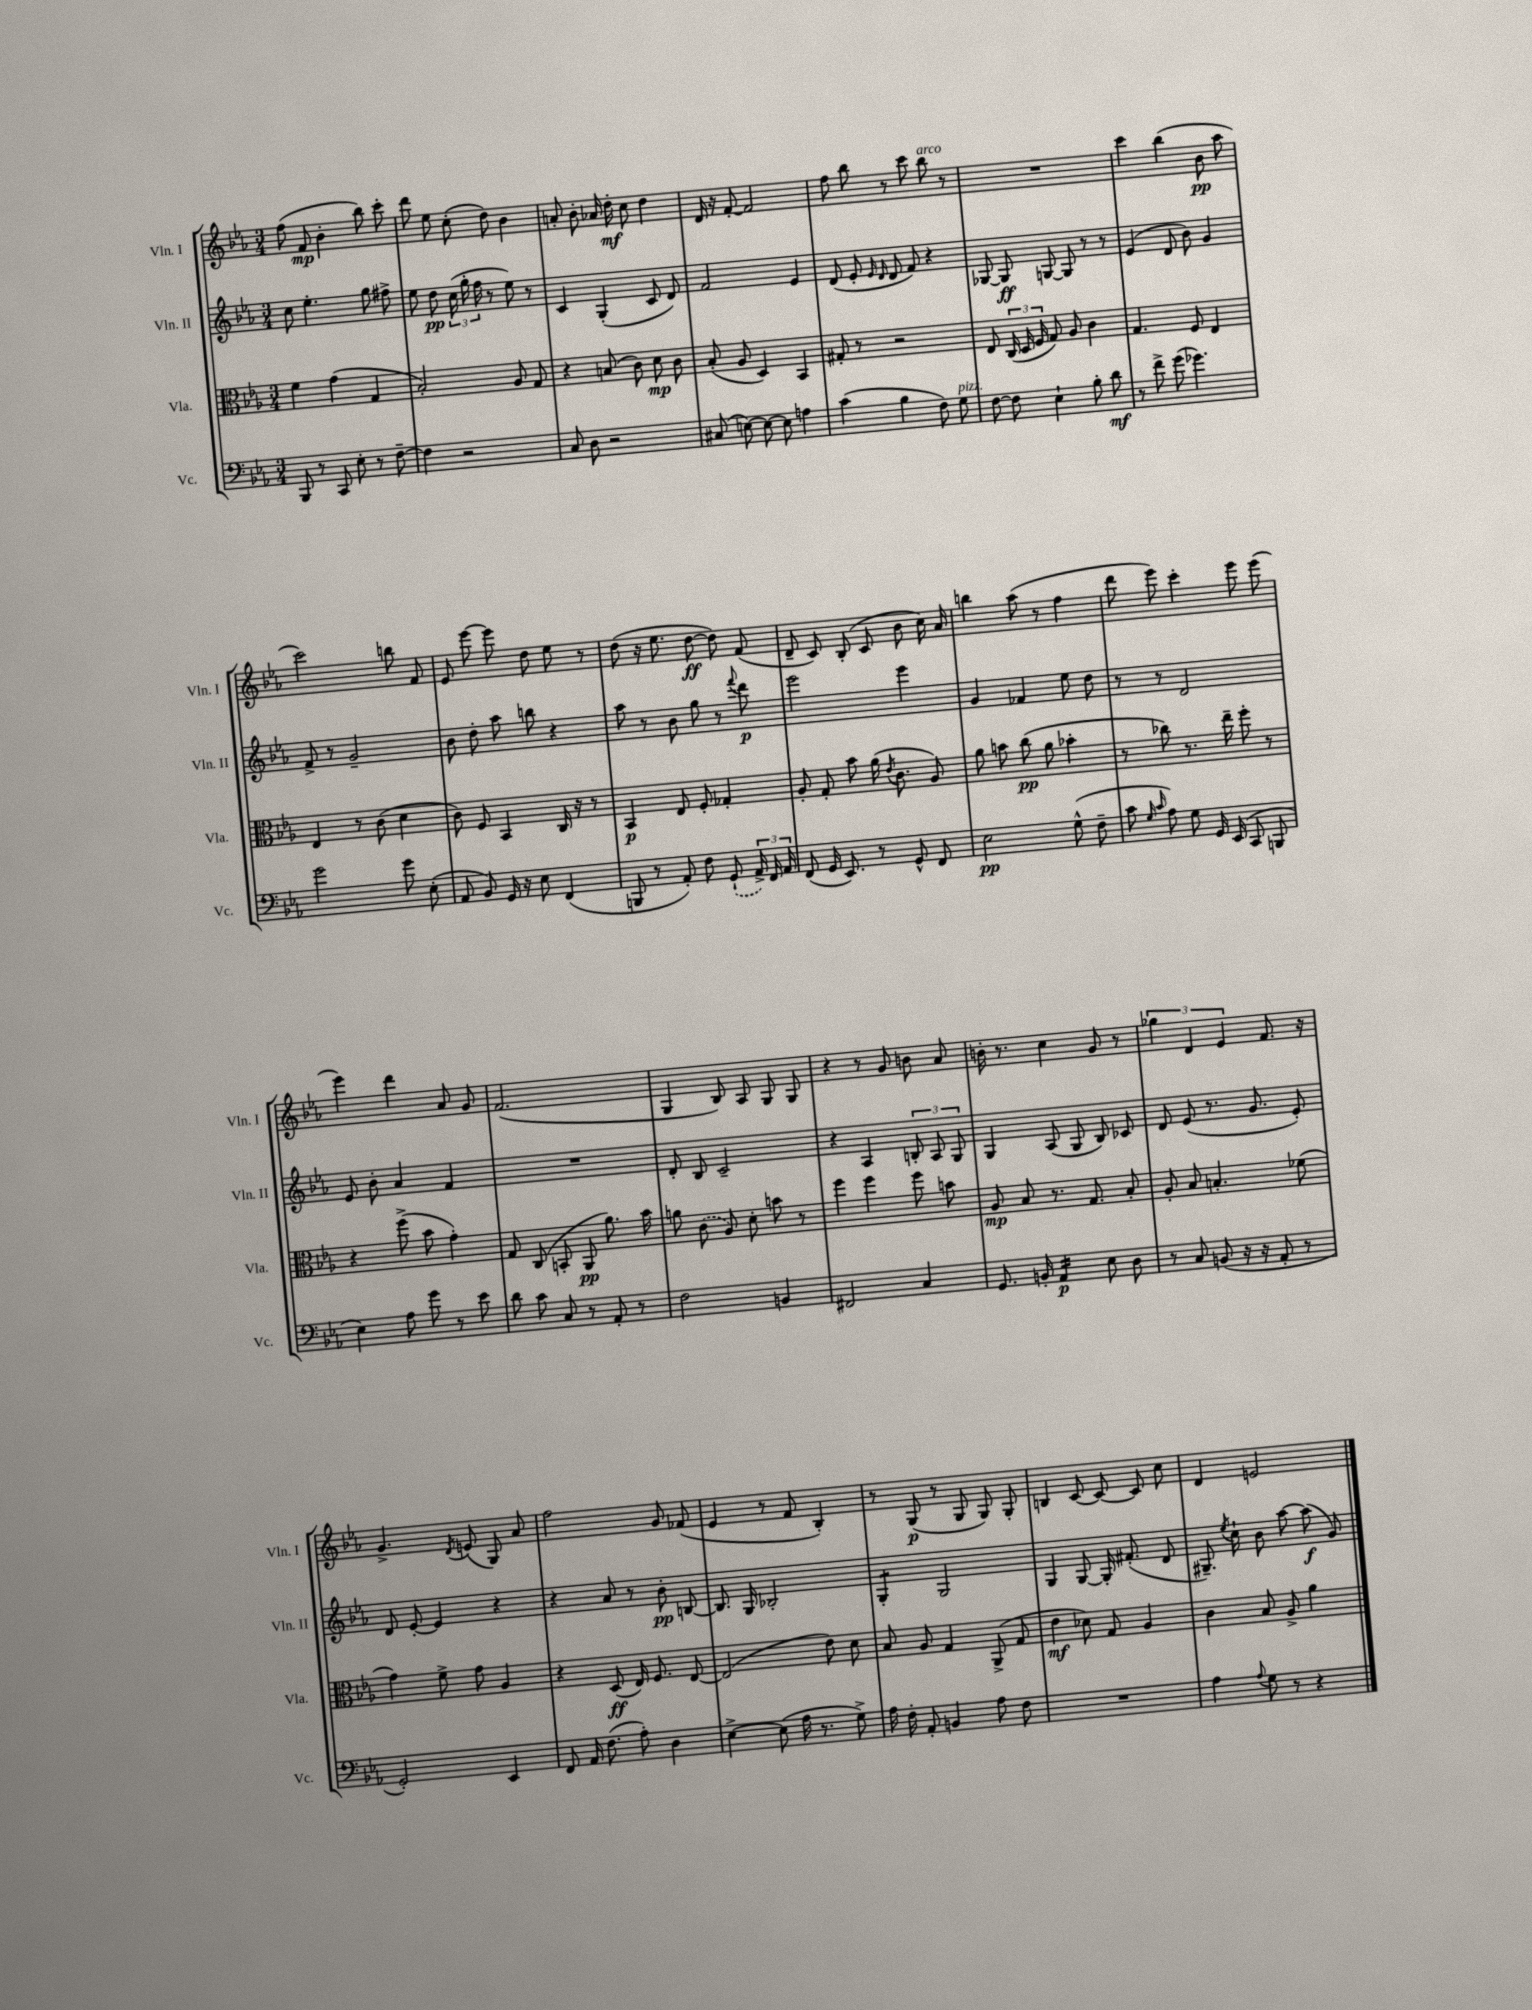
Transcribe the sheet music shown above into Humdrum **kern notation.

**kern	**kern	**kern	**kern
*staff4	*staff3	*staff2	*staff1
*clefF4	*clefC3	*clefG2	*clefG2
*k[b-e-a-]	*k[b-e-a-]	*k[b-e-a-]	*k[b-e-a-]
*M3/4	*M3/4	*M3/4	*M3/4
8BBB-/	4f\	8cc\	(8ff\
8r	.	4.ee-'\	8f/
8CC/	(4g\	.	4b-'\
8E-'\	.	.	.
8r	4G/	8gg\	8bb-\)
[8F~\	.	8ff#^\	8ccc'\
=	=	=	=
4F\]	2B-'/)	8ee-\	8ddd\
.	.	8dd\	8ee-\
2r	.	(24cc\	(8cc'\
.	.	24gg'\	.
.	.	24ff\	.
.	.	8r	8dd\)
.	8A-/	8ee-\)	4b-\
.	8G/	8r	.
=	=	=	=
8C/	4r	4c/	8a'/
8D\	.	.	8b-'\
2r	(8B/	(4G'/	16a-/
.	.	.	16dd'\
.	8c\)	.	8cc\
.	8d\	8c/	4dd\
.	8c\	8d/)	.
=	=	=	=
(8C#/	(8B-'/	2f/	16d/
.	.	.	16r
[8E\)	8A-/	.	[8f'/
8E\_	4D/)	.	2f/]
8E\]	.	.	.
4A\	4BB-/	4e-/	.
=	=	=	=
(4c\	8G#'/	(8d/	8ff\
.	8r	8e-'/	8bb-\
.	.	16qqe-/	.
.	.	16qqd/	.
4B-\	2r	8d/	8r
.	.	8f/)	8ccc\
8F\)	.	4r	8bb-\
8G\	.	.	8r
=	=	=	=
[8F\	8E-/	[8G-/	2.r
8F\]	(24C/	8G-/]	.
.	24D/	.	.
.	24F/	.	.
4E-`\	8G/)	[8G/	.
.	8A-/	8G/]	.
8B-'\	4c\	8r	.
8d\	.	8r	.
=	=	=	=
8r	4.G/	(4e-/	4ccc\
8f^\	.	.	.
(8g\	.	8d/	(4bb-\
4.g-\)	8F/	8b-\)	.
.	4E-/	4g/	8b-\
.	.	.	8aa-\
=	=	=	=
2g\	4E-/	8f^/	2ccc\)
.	.	8r	.
.	8r	2g~/	.
.	(8c\	.	.
8g\	4d\	.	8bb\
(8E-'\	.	.	8f/
=	=	=	=
8AA-/	8c\)	8b-\	8e-/
8BB-/)	8F/	8dd'\	[8eee-\
16GG/	4BB-/	8aa-\	8eee-\]
16r	.	.	.
8E-\	.	8bb\	8dd\
(4FF/	16C/	4r	8ee-\
.	16r	.	.
.	8r	.	8r
=	=	=	=
8BBB/	4BB-/	8aa-\	(8dd\
8r	.	8r	16r
.	.	.	8.ee-\
8AA-'/)	8E-/	8b-\	.
8F\	8F'/	8gg\	[8dd\
(8GG`/	4G-'/	8r	8dd\])
.	.	8qqfff/	.
24AA-^/)	.	8ddd\	(8f/
24FF/	.	.	.
24AA-/	.	.	.
=	=	=	=
(8FF/	8A-'/	2eee-\	8d~/
16GG/	8G'/	.	8c/)
8.EE-/)	.	.	.
.	8b-\	.	(8B-'/
8r	(16a-\	.	8c/
.	8qe-/	.	.
.	8.c\	.	.
8GG^^/	.	4eee-\	8b-\
8FF/	8A-/)	.	16cc\)
.	.	.	16a-/
=	=	=	=
2E-\	8a-\	4g/	4bb\
.	8b\	.	.
.	(8cc\	4f-/	(8aa-\
.	8a-\	.	8r
(8G^^\	4b-'\	8ee-\	4ff\
8F~\	.	8dd\	.
=	=	=	=
8c\	8r	8r	8ddd\
16qqG/	.	.	.
16qqc/	.	.	.
8A-\)	8cc-\)	8r	8eee-\)
8G\	8.r	2d/	4ccc'\
16GG/	.	.	.
(16EE-/	16ee-~\	.	.
8CC/	8ff'\	.	8eee-\
8BBB/	8r	.	(8eee-\
=	=	=	=
4E-\)	4r	8e-/	4eee-\)
.	.	8b-'\	.
8A-\	(8ff^\	4a-/	4ddd\
8g\	8b-\	.	.
8r	4g'\)	4f/	8a-/
8e-\	.	.	8g/
=	=	=	=
8d\	8G/	2.r	(2.f/
8c\	(8C/	.	.
8C/	8BB'/	.	.
8r	8AA-/	.	.
8AA-'/	8.a-\)	.	.
8r	.	.	.
.	16b-\	.	.
=	=	=	=
2F\	8a\	8d'/	4G/
.	(8c\	8B-/	.
.	8A-/)	2c~/	8B-/)
.	8d'\	.	8A-/
4BB/	8b\	.	8G/
.	8r	.	8G/
=	=	=	=
2FF#/	4ff\	4r	4r
.	4ff\	4A-/	8r
.	.	.	8g/
4C/	8ff\	12B'/	8b\
.	.	12A-/	.
.	8b\	.	8a-/
.	.	12G/	.
=	=	=	=
8.GG/	8A-/	4G/	16b'\
.	.	.	8.r
.	8B-/	.	.
16BB'/	.	.	.
4AA-/	8.r	(8A-/	4cc\
.	.	8G/	.
.	8.G/	.	.
8E-\	.	8B-/)	8g/
8D\	8B-'/	8c-/	8r
=	=	=	=
8r	8A-'/	8d/	6gg-\
8C/	8B-/	(8e-/	.
.	.	.	6d/
(8BB/	4.B'/	8.r	.
.	.	.	6e-/
16r	.	.	.
16r	.	8.g/	.
8AA-'/	.	.	8.f/
8r	(8f-\	8e-'/)	.
.	.	.	16r
=	=	=	=
2GG'/)	4g\)	8d/	4.g^/
.	.	[8e-'/	.
.	8f^\	4e-/]	.
.	.	.	8qd/
.	8g\	.	(8e/
4EE-/	4A-/	4r	8G/)
.	.	.	8a-/
=	=	=	=
8FF/	4r	4r	2ff\
16AA-/	.	.	.
(8.F\	.	.	.
.	(8D/	8a-/	.
8A-'\)	16E-/)	8r	.
.	8.F/	.	.
4D\	.	8b-'\	8g/
.	[8E-/	[8B/	(8f-/
=	=	=	=
[4E-^\	(2E-/]	8.B/]	4e-/
.	.	16G/	.
(8E-\]	.	2B-'/	8r
16A-\	.	.	8f/
8.r	.	.	.
.	8e-\)	.	4B-'/)
8G^\)	8d\	.	.
=	=	=	=
16A-\	8B-/	4G'/	8r
16F'\	.	.	.
8AA-'/	8A-/	.	(8G/
4BB/	4G/	2G/	8r
.	.	.	8G/
8A-\	(8AA-^/	.	8G/)
8F\	8G/	.	8G'/
=	=	=	=
2.r	4e-\	4G/	4B/
.	8d-\)	[8G/	[8c/
.	8G/	16G'/]	8c/_
.	.	(8.f#'/	.
.	4A-/	.	8c/]
.	.	8d/	8cc\
=	=	=	=
4A-\	4c\	8.G#~/)	4d/
.	.	8qee-/	.
.	.	16cc`\	.
8qqA-/	.	.	.
8G\	8B-/	8b-\	2e/
8r	8A-^/	[8aa-\	.
4r	4a-\	(8aa-\]	.
.	.	8g/)	.
==	==	==	==
*-	*-	*-	*-
